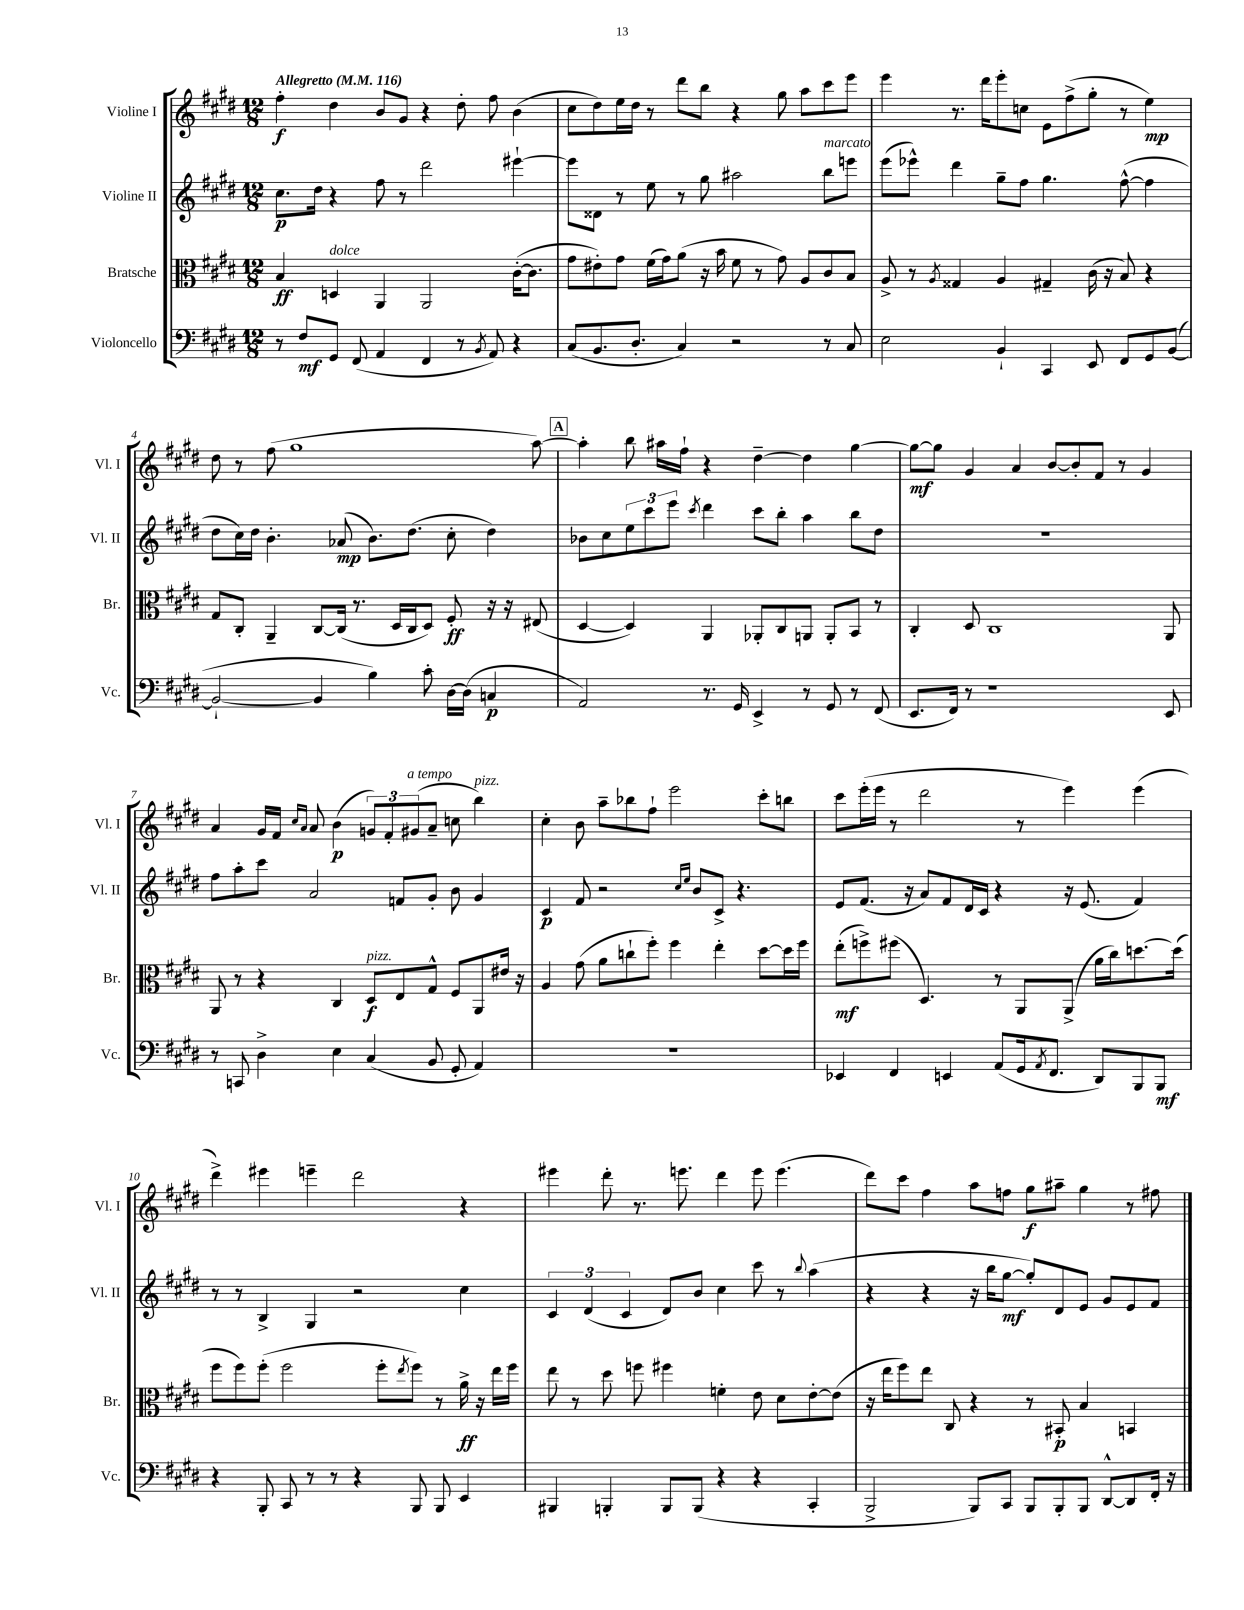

**kern	**dynam	**kern	**dynam	**kern	**dynam	**kern	**dynam
*part4	*part4	*part3	*part3	*part2	*part2	*part1	*part1
*staff4	*staff4	*staff3	*staff3	*staff2	*staff2	*staff1	*staff1
*I"Violoncello	*	*I"Bratsche	*	*I"Violine II	*	*I"Violine I	*
*I'Vc.	*	*I'Br.	*	*I'Vl. II	*	*I'Vl. I	*
*clefF4	*	*clefC3	*	*clefG2	*	*clefG2	*
*k[f#c#g#d#]	*	*k[f#c#g#d#]	*	*k[f#c#g#d#]	*	*k[f#c#g#d#]	*
*M12/8	*	*M12/8	*	*M12/8	*	*M12/8	*
*MM116	*	*MM116	*	*MM116	*	*MM116	*
=1	=1	=1	=1	=1	=1	=1	=1
!	!	!	!	!	!	!LO:TX:a:B:t=Allegretto	!
8r	.	4B/	ff	8.cc#\L	p	4ff#'\	f
8F#/L	mf	.	.	.	.	.	.
.	.	.	.	16dd#\Jk	.	.	.
!	!	!LO:TX:a:i:t=dolce	!	!	!	!	!
8GG#/J	.	4Dn/	.	4r	.	4dd#\	.
(8FF#/	.	.	.	.	.	.	.
4AA/	.	4AA/	.	8ff#\	.	8b/L	.
.	.	.	.	8r	.	8g#/J	.
4FF#/	.	2AA/	.	2ddd#\	.	4r	.
8r	.	.	.	.	.	8dd#'\	.
8qBB/	.	.	.	.	.	.	.
8AA/)	.	.	.	.	.	8ff#\	.
4r	.	([16c#'\KL	.	[4eee#X`\	.	(4b\	.
.	.	8.c#\J]	.	.	.	.	.
=2	=2	=2	=2	=2	=2	=2	=2
(8C#/L	.	8g#\L	.	8eee#\L]	.	8cc#\L	.
8.BB/	.	8e#X'\)	.	8d##X\J	.	8dd#\)	.
.	.	8g#\J	.	8r	.	16ee\L	.
8.D#'/J	.	.	.	.	.	16dd#\JJ	.
.	.	(16f#\LL	.	8ee\	.	8r	.
.	.	16g#\J)	.	.	.	.	.
4C#/)	.	(8a\J	.	8r	.	8ddd#\L	.
.	.	16r	.	8gg#\	.	8bb\J	.
.	.	16b\	.	.	.	.	.
2r	.	8f#\	.	2aa#X\	.	4r	.
.	.	8r	.	.	.	.	.
.	.	8g#\)	.	.	.	8gg#\	.
.	.	8A/L	.	.	.	8aa\L	.
!	!	!	!	!LO:TX:a:i:t=marcato	!	!	!
8r	.	8c#/	.	8bb\L	.	8ccc#\	.
8C#/	.	8B/J	.	8eeen\J	.	8eee\J	.
=3	=3	=3	=3	=3	=3	=3	=3
2E\	.	8A^/	.	(8eee\L	.	4eee\	.
.	.	8r	.	8eee-X^^\J)	.	.	.
.	.	8qA/	.	.	.	.	.
.	.	4G##X/	.	4ddd#\	.	8.r	.
.	.	.	.	.	.	16ddd#\KL	.
4BB`/	.	4A/	.	8gg#~\L	.	8eee'\	.
.	.	.	.	8ff#\J	.	8ccn\J	.
4CC#/	.	4G#X~/	.	4.gg#\	.	8e\L	.
.	.	.	.	.	.	(8ff#^\	.
8EE/	.	(16c#\	.	.	.	8gg#'\J	.
.	.	16r	.	.	.	.	.
8FF#/L	.	8B/)	.	([8ff#^^\	.	8r	.
8GG#/	.	4r	.	4ff#\]	.	4ee\)	mp
([8BB/J	.	.	.	.	.	.	.
!!LO:LB:g=z
=4	=4	=4	=4	=4	=4	=4	=4
2BB`/_	.	8G#/L	.	8dd#\L	.	8dd#\	.
.	.	8C#'/J	.	16cc#\L)	.	8r	.
.	.	.	.	16dd#\JJ	.	.	.
.	.	4AA~/	.	4.b'\	.	(8ff#\	.
.	.	.	.	.	.	1gg#	.
4BB/]	.	[8C#/L	.	.	.	.	.
.	.	(16C#/Jk]	.	(8a-X/	mp	.	.
.	.	8.r	.	.	.	.	.
4B\)	.	.	.	8.b\L)	.	.	.
.	.	16D#/LL	.	.	.	.	.
.	.	16C#/J	.	(8.dd#\J	.	.	.
8c#'\	.	8D#/J)	.	.	.	.	.
[16D#\LL	.	8F#'/	ff	8cc#'\	.	.	.
(16D#\JJ]	.	.	.	.	.	.	.
4Cn/	p	16r	.	4dd#\)	.	.	.
.	.	16r	.	.	.	.	.
.	.	(8E#X/	.	.	.	[8aa\)	.
!!LO:REH:place=s1:t=A
=5	=5	=5	=5	=5	=5	=5	=5
2AA/)	.	[4D#/	.	8b-X\L	.	4aa'\]	.
.	.	.	.	8cc#\	.	.	.
.	.	4D#/])	.	12ee\	.	8bb\	.
.	.	.	.	12ccc#\	.	.	.
.	.	.	.	.	.	16aa#X\LL	.
.	.	.	.	12eee\J	.	.	.
.	.	.	.	.	.	16ff#`\JJ	.
.	.	.	.	8qccc#/	.	.	.
8.r	.	4AA/	.	4ddd#\	.	4r	.
16GG#/	.	.	.	.	.	.	.
4EE^/	.	8AA-X'/L	.	8ccc#\L	.	[4dd#~\	.
.	.	8C#/	.	8bb'\J	.	.	.
8r	.	8AAn/J	.	4aa\	.	4dd#\]	.
8GG#/	.	8AA'/L	.	.	.	.	.
8r	.	8BB/J	.	8bb\L	.	[4gg#\	.
(8FF#/	.	8r	.	8dd#\J	.	.	.
=6	=6	=6	=6	=6	=6	=6	=6
8.EE/L	.	4C#'/	.	1.r	.	8gg#\L_	mf
.	.	.	.	.	.	8gg#\J]	.
16FF#/Jk)	.	.	.	.	.	.	.
8r	.	8D#/	.	.	.	4g#/	.
1r	.	1C#	.	.	.	.	.
.	.	.	.	.	.	4a/	.
.	.	.	.	.	.	[8b/L	.
.	.	.	.	.	.	8b'/]	.
.	.	.	.	.	.	8f#/J	.
.	.	.	.	.	.	8r	.
.	.	.	.	.	.	4g#/	.
8EE/	.	8AA/	.	.	.	.	.
!!LO:LB:g=z
=7	=7	=7	=7	=7	=7	=7	=7
8r	.	8AA/	.	8ff#\L	.	4a/	.
8CCn/	.	8r	.	8aa'\	.	.	.
4D#^\	.	4r	.	8ccc#\J	.	16g#/LL	.
.	.	.	.	.	.	16f#/JJ	.
.	.	.	.	.	.	16qqcc#/LL	.
.	.	.	.	.	.	16qqa/JJ	.
.	.	.	.	2a/	.	8a/	.
4E\	.	4C#/	.	.	.	(4b\	p
!	!	!LO:TX:a:i:t=pizz.	!	!	!	!	!
(4C#/	.	8D#/L	f	.	.	12gn/L)	.
.	.	.	.	.	.	12f#'/	.
.	.	8E/	.	8fn/L	.	.	.
!	!	!	!	!	!	!LO:TX:a:i:t=a tempo	!
.	.	.	.	.	.	(12g#X/	.
8BB/	.	8G#^^/J	.	8g#'/J	.	8a~/J	.
8GG#'/	.	8F#/L	.	8b\	.	8ccn\	.
!	!	!	!	!	!	!LO:TX:a:i:t=pizz.	!
4AA/)	.	8AA/	.	4g#/	.	4bb\)	.
.	.	16e#X/Jk	.	.	.	.	.
.	.	16r	.	.	.	.	.
=8	=8	=8	=8	=8	=8	=8	=8
1.r	.	4A/	.	4c#/	p	4cc#'\	.
.	.	(8g#\	.	8f#/	.	8b\	.
.	.	8a\L	.	2r	.	8aa~\L	.
.	.	8ccn`\	.	.	.	8bb-X\	.
.	.	8ff#'\J)	.	.	.	8ff#`\J	.
.	.	4ff#\	.	.	.	2eee\	.
.	.	.	.	16qqcc#/LL	.	.	.
.	.	.	.	16qqee/JJ	.	.	.
.	.	.	.	8b/L	.	.	.
.	.	4ee'\	.	8c#^/J	.	.	.
.	.	.	.	4.r	.	.	.
.	.	[8dd#\L	.	.	.	8ccc#'\L	.
.	.	16dd#\L]	.	.	.	8bbn\J	.
.	.	16ff#\JJ	.	.	.	.	.
=9	=9	=9	=9	=9	=9	=9	=9
4EE-X/	.	(8ee'\L	mf	8e/L	.	8ccc#\L	.
.	.	8ffn^\)	.	(8.f#/J	.	(16eee'\L	.
.	.	.	.	.	.	16eee\JJ	.
4FF#/	.	(8ff#X\J	.	.	.	8r	.
.	.	.	.	16r	.	.	.
.	.	4.D#/)	.	8a/L)	.	2ddd#\	.
4EEn/	.	.	.	8f#/	.	.	.
.	.	.	.	16d#/L	.	.	.
.	.	.	.	16c#/JJ	.	.	.
(8AA/L	.	8r	.	4r	.	.	.
16GG#/k	.	8AA/L	.	.	.	8r	.
8qAA/	.	.	.	.	.	.	.
8.FF#/J	.	.	.	.	.	.	.
.	.	(8AA^/J	.	16r	.	4eee\)	.
.	.	.	.	(8.e/	.	.	.
8DD#/L)	.	16a\LL	.	.	.	.	.
.	.	16cc#\J)	.	.	.	.	.
8BBB/	.	[8.ddn\	.	4f#/)	.	(4eee\	.
8BBB/J	mf	.	.	.	.	.	.
.	.	(16dd\Jk]	.	.	.	.	.
!!LO:LB:g=z
=10	=10	=10	=10	=10	=10	=10	=10
4r	.	8ff#\L	.	8r	.	4ddd#^\)	.
.	.	8ff#\)	.	8r	.	.	.
8BBB'/	.	(8ff#'\J	.	4B^/	.	4eee#X\	.
8CC#/	.	2ff#\	.	.	.	.	.
8r	.	.	.	4G#/	.	4eeen~\	.
8r	.	.	.	.	.	.	.
4r	.	.	.	2r	.	2ddd#\	.
.	.	8ff#'\L	.	.	.	.	.
.	.	8qee/	.	.	.	.	.
8BBB/	.	8ff#\J)	.	.	.	.	.
8BBB/	.	8r	.	.	.	.	.
4EE/	.	16a^\	ff	4cc#\	.	4r	.
.	.	16r	.	.	.	.	.
.	.	16ee\LL	.	.	.	.	.
.	.	16ff#\JJ	.	.	.	.	.
=11	=11	=11	=11	=11	=11	=11	=11
4BBB#X/	.	8ee\	.	6c#/	.	4eee#X\	.
.	.	8r	.	.	.	.	.
.	.	.	.	(6d#/	.	.	.
4BBBn'/	.	8dd#\	.	.	.	8ddd#'\	.
.	.	.	.	6c#/	.	.	.
.	.	8ffn\	.	.	.	8.r	.
8BBB/L	.	4ff#X\	.	8d#/L)	.	.	.
.	.	.	.	.	.	8.eeen\	.
(8BBB/J	.	.	.	8b/J	.	.	.
4r	.	4fn'\	.	4cc#\	.	4ddd#\	.
4r	.	8e\	.	8ccc#\	.	8eee\	.
.	.	8d#\L	.	8r	.	(4.eee\	.
.	.	.	.	8qqbb/	.	.	.
4CC#'/	.	[8e'\	.	(4aa\	.	.	.
.	.	(8e\J]	.	.	.	.	.
=12	=12	=12	=12	=12	=12	=12	=12
2BBB^/	.	16r	.	4r	.	8ddd#\L)	.
.	.	16ee\KL	.	.	.	.	.
.	.	8ff#\)	.	.	.	8ccc#\J	.
.	.	8ee\J	.	4r	.	4ff#\	.
.	.	8C#/	.	.	.	.	.
8BBB/L)	.	4r	.	16r	.	8aa\L	.
.	.	.	.	16bb\KL	.	.	.
8CC#/J	.	.	.	[8gg#\J	mf	8ffn\J	.
8BBB/L	.	8r	.	8gg#'/L])	.	8gg#\L	f
8BBB'/	.	8BB#X'/	p	8d#/	.	8aa#X~\J	.
8BBB/J	.	4B/	.	8e/J	.	4gg#\	.
[8DD#^^/L	.	.	.	8g#/L	.	.	.
8DD#/]	.	4BBn/	.	8e/	.	8r	.
16FF#'/Jk	.	.	.	8f#/J	.	8ff#X\	.
16r	.	.	.	.	.	.	.
==	==	==	==	==	==	==	==
*-	*-	*-	*-	*-	*-	*-	*-
